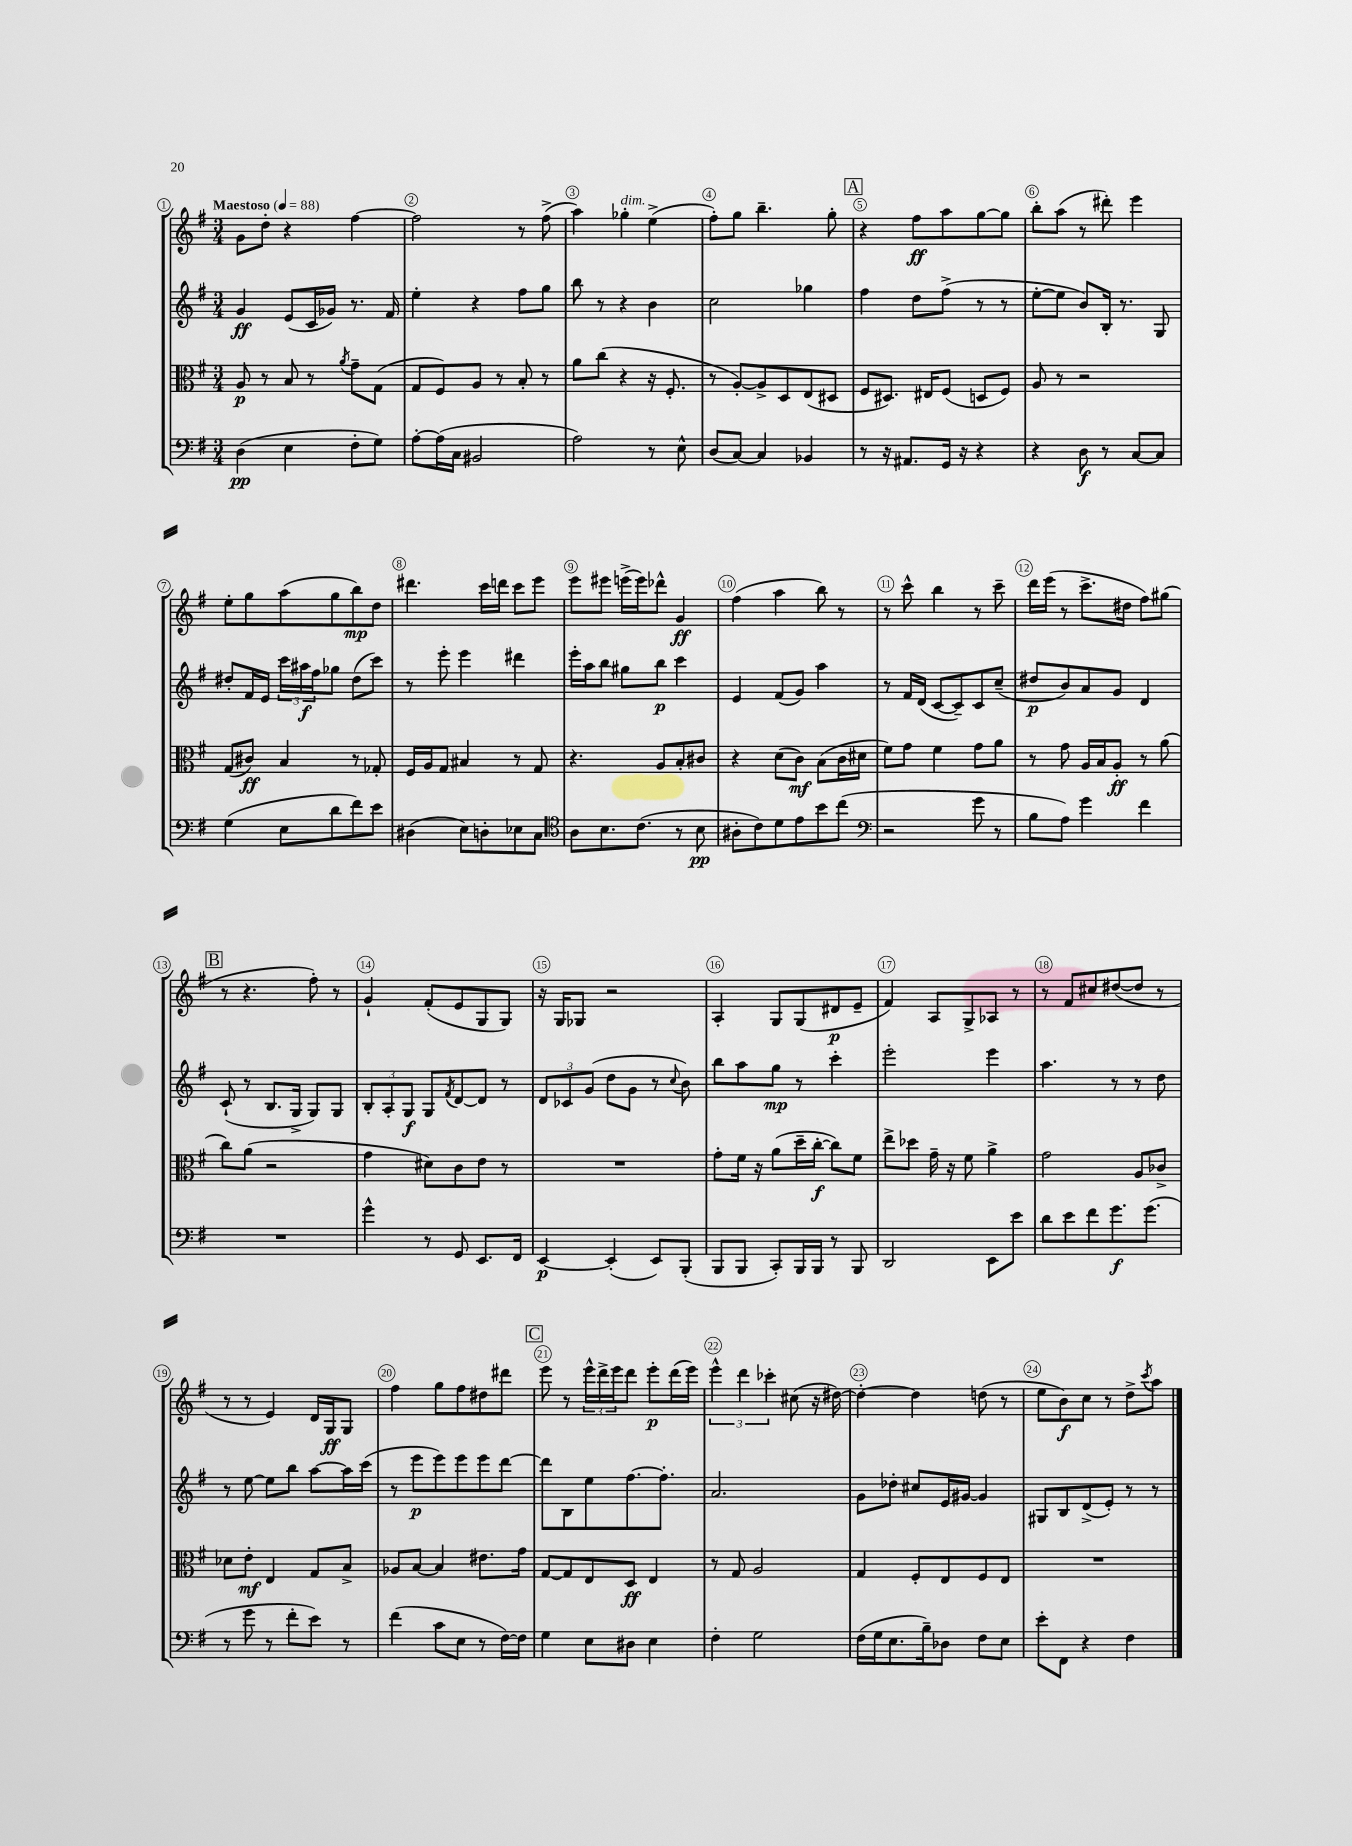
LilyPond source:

<<
\new StaffGroup <<
\new Staff = "s0" {
    \clef treble \key g \major \numericTimeSignature \time 3/4 \tempo "Maestoso" 4 = 88
    g'8 d''8-. r4 fis''4~ |
    fis''2 r8 fis''8->( |
    a''4) ges''4-.^\markup { \italic "dim." } e''4->( |
    fis''8-.) g''8 b''4.-- g''8-. |
    \mark \markup { \box "A" } r4 fis''8\ff a''8 g''8~ g''8 |
    b''8-. a''8( r8 dis'''8-.) e'''4 |
    e''8-. g''8 a''8( g''8 b''8\mp) d''8 |
    dis'''4. c'''16 d'''16 c'''8 e'''8 |
    e'''8 eis'''8 e'''16->( e'''16) des'''8-^ g'4\ff |
    fis''4( a''4 b''8) r8 |
    r8 c'''8-^ b''4 r8 c'''8-- |
    d'''16 e'''16( r8 c'''8.-> dis''16 fis''8) gis''8( |
    \mark \markup { \box "B" } r8 r4. fis''8-.) r8 |
    g'4-! fis'8-.( e'8 g8 g8) |
    r16 g16 ges8 r2 |
    a4-. g8 g8( dis'8\p e'8-- |
    fis'4) a8 g8-> aes8 r8 |
    r8 fis'8 cis''8 dis''8~( dis''8 r8 |
    r8 r8 e'4) d'16 g16\ff g8 |
    fis''4 g''8 fis''8 dis''8 dis'''8 |
    \mark \markup { \box "C" } e'''8 r8 \tuplet 3/2 { e'''16-^ d'''16-> e'''16 } d'''8 e'''8-.\p d'''16( e'''16) |
    \tuplet 3/2 { e'''4-^ d'''4 ces'''4-. } cis''8( r16 dis''16~) |
    dis''4~-. dis''4 d''8( r8 |
    e''8 b'8\f) c''8 r8 d''8-> \acciaccatura { c'''8 } a''8 \bar "|." |
}
\new Staff = "s1" {
    \clef treble \key g \major \numericTimeSignature \time 3/4
    g'4\ff e'8( c'16 ges'16) r8. fis'16 |
    e''4-. r4 fis''8 g''8 |
    b''8 r8 r4 b'4 |
    c''2 ges''4 |
    \mark \markup { \box "A" } fis''4 d''8 fis''8->( r8 r8 |
    e''8~-. e''8 b'8) b16-. r8. g8 |
    dis''8-. fis'16 e'16 \tuplet 3/2 { c'''16 ais''16\f fis''16 } ges''8 dis''8( c'''8) |
    r8 e'''8-. e'''4 dis'''4 |
    e'''16-. a''16 b''8 gis''8 b''8\p c'''4 |
    e'4 fis'8( g'8) a''4 |
    r8 fis'16 d'16( c'8~ c'8--) c'8 c''8--( |
    dis''8\p b'8) a'8 g'8 d'4 |
    \mark \markup { \box "B" } c'8-!( r8 b8. g16-> g8) g8 |
    \tuplet 3/2 { b8-. a8-. g8\f } g8 \acciaccatura { fis'8 } d'8~ d'8 r8 |
    \tuplet 3/2 { d'8 ces'8 g'8( } d''8 g'8 r8 \appoggiatura { c''8 } b'8) |
    b''8 a''8 g''8\mp r8 c'''4-. |
    e'''2-. e'''4 |
    a''4. r8 r8 d''8 |
    r8 e''8~ e''8 b''8 a''8~ a''16 c'''16( |
    r8 e'''8\p e'''8) e'''8 e'''8 d'''8~ |
    \mark \markup { \box "C" } d'''8 b8 e''8 fis''8.~ fis''8.-. |
    a'2. |
    g'8 des''8-. cis''8 e'16 gis'16~ gis'4 |
    gis8 b8 d'8->( e'8-.) r8 r8 \bar "|." |
}
\new Staff = "s2" {
    \clef alto \key g \major \numericTimeSignature \time 3/4
    a8\p r8 b8 r8 \acciaccatura { a'8 } g'8-- g8( |
    g8 fis8) a8 r8 b8-. r8 |
    a'8 c''8( r4 r16 fis8.-. |
    r8 a8~-.) a8-> d8 e8( dis8 |
    \mark \markup { \box "A" } fis8 dis8.) eis16 fis8( d8 fis8) |
    a8 r8 r2 |
    g8( cis'8\ff) b4 r8 ges8-. |
    fis16 a16 g8 bis4 r8 g8 |
    r4. a8 b8-. cis'8 |
    r4 d'8( c'8\mf) b8( c'16 dis'16 |
    fis'8) g'8 fis'4 g'8 a'8 |
    r8 g'8 a16 b16 a8-.\ff r8 a'8( |
    \mark \markup { \box "B" } c''8) a'8( r2 |
    g'4 dis'8) c'8 e'8 r8 |
    R2. |
    g'8-. fis'16 r16 a'8( d''16-- c''16~-.\f c''8) fis'8 |
    e''8-> des''8 g'16-- r16 fis'8 a'4-> |
    g'2 a8 ces'8-> |
    des'8 e'8-.\mf e4 g8 b8-> |
    aes8 b8~ b4 eis'8. g'16 |
    \mark \markup { \box "C" } g8~ g8 e8 d8\ff e4 |
    r8 g8 a2 |
    g4 fis8-. e8 fis8 e8 |
    R2. \bar "|." |
}
\new Staff = "s3" {
    \clef bass \key g \major \numericTimeSignature \time 3/4
    d4\pp( e4 fis8-. g8) |
    a8~-. a16( c16 bis,2 |
    a2) r8 e8-^ |
    d8( c8~) c4 bes,4 |
    \mark \markup { \box "A" } r8 r16 ais,8. g,16 r16 r4 |
    r4 d8\f r8 c8~ c8 |
    g4( e8 d'8 fis'8) e'8 |
    dis4( e8) d8-. ees8 c8 |
    \clef tenor a8 b8. c'8.( r8 b8\pp |
    ais8-. c'8) d'8 e'8 b'8 c''8( |
    \clef bass r2 g'8 r8 |
    b8 a8) g'4 fis'4 |
    \mark \markup { \box "B" } R2. |
    g'4-^ r8 g,8 e,8. fis,16 |
    e,4~\p e,4-.( e,8) b,,8-.( |
    b,,8 b,,8 c,8-.) b,,16 b,,16 r8 b,,8 |
    d,2 e,8 e'8 |
    d'8 e'8 fis'8 g'8.\f g'8.( |
    r8 g'8 r8 fis'8-. e'8) r8 |
    fis'4( c'8 e8 r8 fis16~) fis16 |
    \mark \markup { \box "C" } g4 e8 dis8 e4 |
    fis4-. g2 |
    fis16( g16 e8. b16--) des8 fis8 e8 |
    e'8-. fis,8 r4 fis4 \bar "|." |
}
>>
>>
\layout { \context { \Score \override BarNumber.break-visibility = ##(#f #t #t) barNumberVisibility = #all-bar-numbers-visible \override BarNumber.stencil = #(make-stencil-circler 0.1 0.3 ly:text-interface::print) } }
